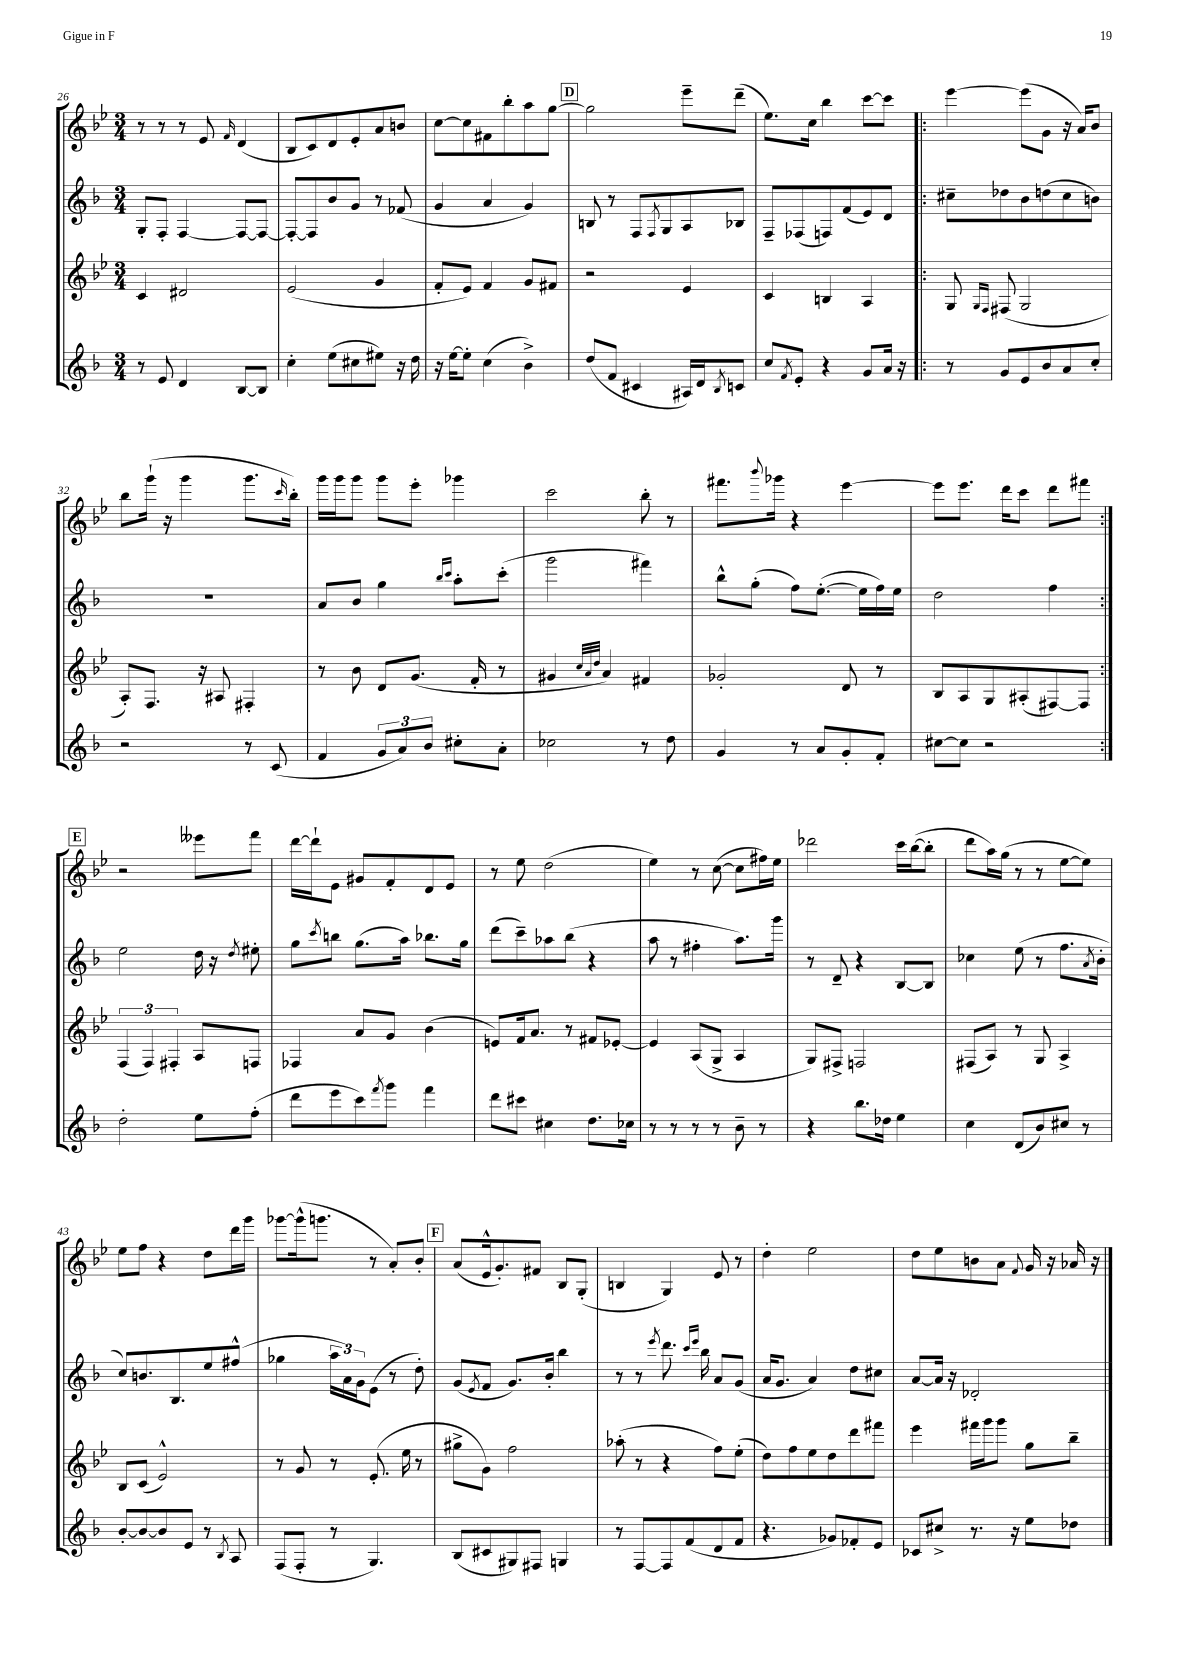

**kern	**kern	**kern	**kern
*staff4	*staff3	*staff2	*staff1
*clefG2	*clefG2	*clefG2	*clefG2
*k[b-]	*k[b-e-]	*k[b-]	*k[b-e-]
*M3/4	*M3/4	*M3/4	*M3/4
8r	4c	8G'	8r
8e	.	8F'	8r
4d	2d#	[4F	8r
.	.	.	8e-
.	.	.	16qqf
[8B-	.	8F_	(4d
8B-]	.	8F_	.
=	=	=	=
4cc'	(2e-	8F'_	8B-
.	.	8F]	8c)
(8ee	.	8b-	8d
8cc#	.	8g	8e-'
8ee#)	4g	8r	8a
16r	.	(8f-	8b
16dd	.	.	.
=	=	=	=
16r	8f'	4g	[8cc
[16ee	.	.	.
8ee']	8e-)	.	8cc]
(4cc	4f	4a	8f#
.	.	.	8bb-'
4b-^)	8g	4g)	8aa
.	8f#	.	[8gg
=	=	=	=
(8dd	2r	8B	2gg]
8f	.	8r	.
4c#	.	8F	.
.	.	8qF	.
.	.	8G	.
16A#)	4e-	8A	8eee-~
16d	.	.	.
8qB-	.	.	.
8c	.	8B-	(8ddd~
=	=	=	=
8cc	4c	8F~	8.ee-)
8qf	.	.	.
8e'	.	(8F-	.
.	.	.	16cc
4r	4B	8F)	4bb-
.	.	(8f	.
8g	4A	8e)	[8ccc
16a	.	8d	8ccc]
16r	.	.	.
=!|:	=!|:	=!|:	=!|:
8r	8G	8cc#~	[4eee-
.	16qqG	.	.
.	16qqF	.	.
8g	(8F#	8dd-	.
8e	2G	8b-	(8eee-]
8b-	.	(8dd	8g
8a	.	8cc#	16r
.	.	.	16a)
8cc'	.	8b)	8b-
=	=	=	=
2r	8A')	2.r	8bb-
.	8.F	.	(16ggg`
.	.	.	16r
.	.	.	4ggg
.	16r	.	.
.	8A#	.	.
8r	4F#'	.	8.ggg
(8c	.	.	.
.	.	.	16qqccc
.	.	.	16bb-')
=	=	=	=
4f	8r	8a	16ggg
.	.	.	16ggg
.	8b-	8b-	8ggg
12g	8d	4gg	8ggg
12a)	.	.	.
.	(8.g	.	8eee-'
12b-	.	.	.
.	.	16qqbb-	.
.	.	16qqccc	.
8cc#'	.	8aa'	4ggg-
.	16f'	.	.
8a'	8r	(8ccc'	.
=	=	=	=
2cc-	4g#	2ggg	2ccc
.	32qqcc	.	.
.	32qqa	.	.
.	32qqdd	.	.
.	4a)	.	.
8r	4f#	4fff#)	8bb-'
8dd	.	.	8r
=	=	=	=
4g	2g-'	8bb-^^	8.fff#
.	.	(8gg'	.
.	.	.	8qqbbb-
.	.	.	16ggg-
8r	.	8ff)	4r
8a	.	([8.ee'	.
8g'	8d	.	[4eee-
.	.	16ee]	.
8f'	8r	16ff)	.
.	.	16ee	.
=	=	=	=
[8cc#	8B-	2dd	8eee-]
8cc#]	8A	.	8.eee-
2r	8G	.	.
.	.	.	16ddd
.	(8A#'	.	8ccc
.	[8F#)	4ff	8ddd
.	8F#]	.	8fff#
=:|!	=:|!	=:|!	=:|!
2dd'	(6F	2ee	2r
.	6F)	.	.
.	6F#'	.	.
8ee	8A	16dd	8eee--
.	.	16r	.
.	.	8qdd	.
(8ff'	8F	8ee#'	8fff
=	=	=	=
8ddd	4F-	8gg	[16ddd
.	.	.	16ddd`]
.	.	8qccc	.
8eee	.	8bb	8e-
8ccc)	8a	(8.gg	8g#
8qfff	.	.	.
8ggg	8g	.	8f'
.	.	16aa)	.
4fff	(4b-	8.bb-	8d
.	.	.	8e-
.	.	16gg	.
=	=	=	=
8ddd	8e)	(8ddd	8r
8ccc#	16f	8ccc~)	8ee-
.	8.a	.	.
4cc#	.	8aa-	(2dd
.	8r	(8bb-	.
8.dd	8f#	4r	.
.	[8e-'	.	.
16cc-	.	.	.
=	=	=	=
8r	4e-]	8aa	4ee-)
8r	.	8r	.
8r	(8A	4ff#'	8r
8r	8G^	.	([8cc
8b-~	4A	8.aa)	8cc]
8r	.	.	16ff#)
.	.	16ggg	16ee-
=	=	=	=
4r	8G)	8r	2ddd-
.	8F#^	8d~	.
8.bb-	2F	4r	.
16dd-	.	.	.
4ee	.	[8B-	16ccc
.	.	.	([16bb-
.	.	8B-]	8bb-']
=	=	=	=
4cc	(8F#	4cc-	8ddd
.	8A)	.	16aa)
.	.	.	(16gg
(8d	8r	(8ee	8r
8b-)	8G	8r	8r
8cc#	4A^	8.ff	[8ee-
8r	.	.	8ee-])
.	.	8qa	.
.	.	16b-'	.
=	=	=	=
[8b-'	8B-	8cc)	8ee-
8b-_	(8c	8.b	8ff
8b-]	2e-^^)	.	4r
.	.	8.B-	.
8e	.	.	.
8r	.	8ee	8dd
8qB-	.	.	.
8A	.	(8ff#^^	16ddd
.	.	.	16ggg
=	=	=	=
(8F	8r	4gg-	[8ggg-
8F'	8g	.	(16ggg-^^]
.	.	.	8.ggg
8r	8r	24aa	.
.	.	24a)	.
.	.	24g	.
4.G)	(8.e-'	(8e	8r
.	.	8r	8a')
.	16ee-	.	.
.	8r	8dd')	8b-'
=	=	=	=
(8B-	8gg#^	(8g	(8a
.	.	8qe	.
8c#	8g)	8f	16e-^^
.	.	.	8.g')
8G#)	2ff	8.g)	.
8F#	.	.	8f#
.	.	16b-'	.
4G	.	4bb-	8B-
.	.	.	(8G'
=	=	=	=
8r	(8aa-'	8r	4B
[8F	8r	8r	.
.	.	8qeee	.
8F]	4r	8.ddd	4G)
(8f	.	.	.
.	.	16qqccc	.
.	.	16qqeee	.
.	.	16bb-	.
8d	8ff)	8a	8e-
8f	(8ee-'	(8g	8r
=	=	=	=
4.r	8dd)	16a	4dd'
.	.	8.g	.
.	8ff	.	.
.	8ee-	4a)	2ee-
8g-)	8dd	.	.
8f-'	8ddd	8dd	.
8e	8fff#	8cc#	.
=	=	=	=
8c-	4eee-	[8a	8dd
8cc#^	.	16a]	8ee-
.	.	16r	.
8.r	16fff#	2d-'	8b
.	16ggg	.	.
.	8ggg	.	8a
16r	.	.	.
.	.	.	8qqf
8ee	8gg	.	16g
.	.	.	16r
8dd-	8bb-~	.	16a-
.	.	.	16r
==	==	==	==
*-	*-	*-	*-
